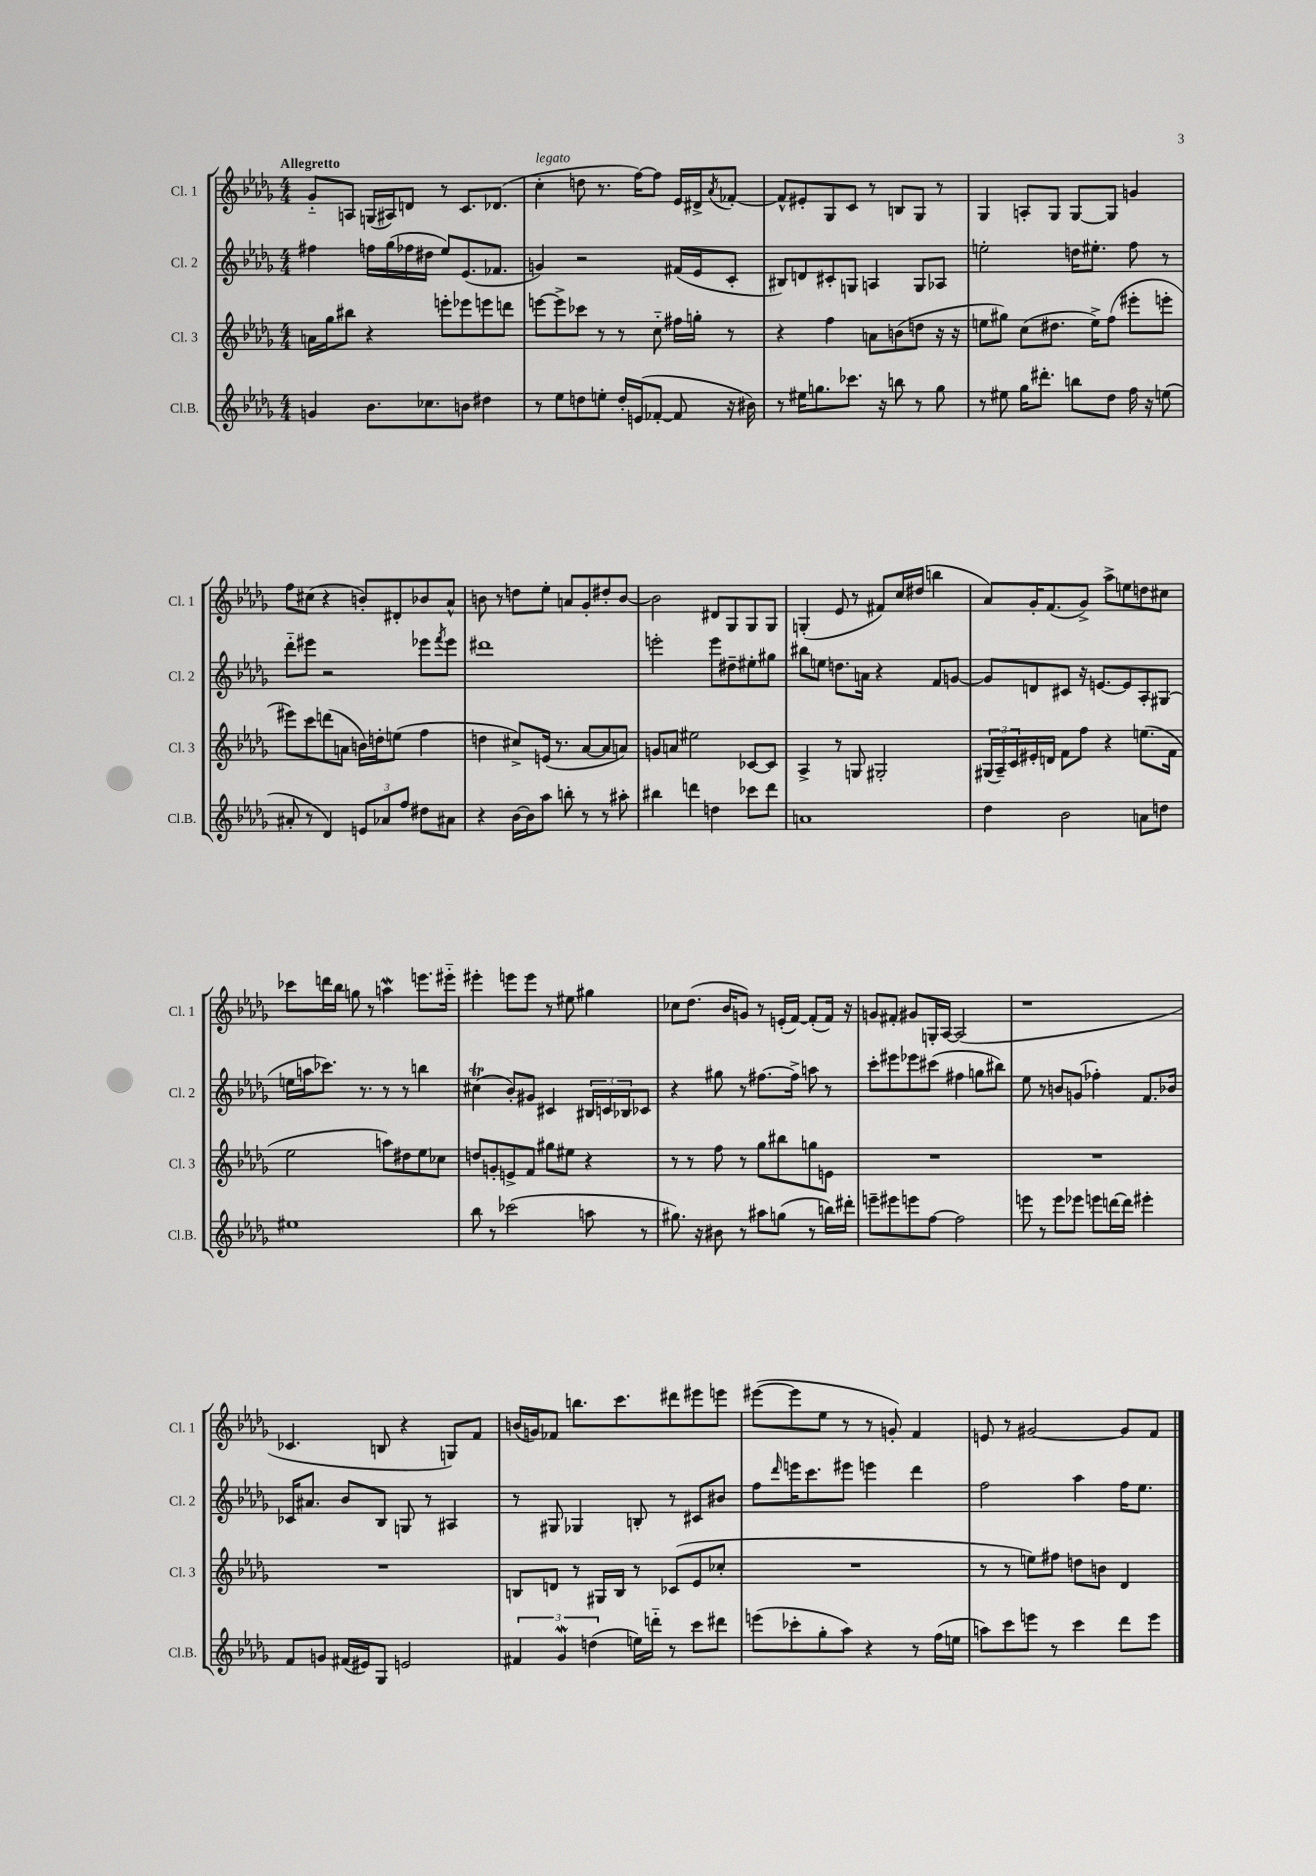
<<
\new StaffGroup <<
\new Staff = "s0" \with { instrumentName = "Cl. 1" shortInstrumentName = "Cl. 1" } {
    \clef treble \key des \major \numericTimeSignature \time 4/4 \tempo "Allegretto"
    ges'8-_ a8 g16( ais16) d'8 r8 c'8. des'8.( |
    c''4-.^\markup { \italic "legato" } d''8 r8. f''16~) f''8 ees'16 dis'16-> \acciaccatura { aes'8 } fes'8~-. |
    fes'8-^ eis'8-. ges8 c'8 r8 b8 ges8 r8 |
    ges4 a8-. ges8 ges8~ ges8 g'4 |
    f''8 cis''8( r4 b'8-.) dis'8-. bes'8 aes'8-^ |
    b'8 r8 d''8 ees''8-. a'8 ges'8-. dis''8-. b'8~ |
    b'2 dis'8 ges8 ges8 ges8 |
    g4-.( ees'8 r8 fis'8) c''16 dis''16( b''4 |
    aes'8) ges'16-. f'8.( ges'8->) aes''8-> e''8 d''8 cis''8 |
    ces'''8 d'''16 bes''16 g''8 r8 a''4\mordent e'''8. eis'''16-_ |
    eis'''4-. e'''8 e'''8 r8 eis''8 gis''4 |
    ces''8 des''8.( bes'16 g'8) r8 e'16-.( f'16~) f'8-.( f'16) r16 |
    g'8 fis'8-. gis'8 g16-. aes16~ aes2( |
    r1 |
    ces'4. b8 r4 g8) f'8 |
    b'16( g'16) fes'8 b''8. c'''8. dis'''8 eis'''8 e'''8 |
    eis'''8~( eis'''8 ees''8 r8 r8 g'8-.) f'4 |
    e'8 r8 gis'2~ gis'8 f'8 \bar "|." |
}
\new Staff = "s1" \with { instrumentName = "Cl. 2" shortInstrumentName = "Cl. 2" } {
    \clef treble \key des \major \numericTimeSignature \time 4/4
    fis''4 f''16 ges''16( fes''16 dis''16 ees''8) ees'8.( fes'8. |
    g'4) r2 fis'16( ees'16 c'8-. |
    bis8) d'8 cis'8-. g8 a4 g8 aes8 |
    e''2-. d''16 eis''8.-. f''8 r8 |
    des'''8-_ eis'''8 r2 ees'''8 \acciaccatura { f'''8 } ees'''8 |
    dis'''1 |
    e'''2-. e'''8 dis''8-- eis''8-. gis''8 |
    bis''8 e''8 d''8. a'16 r4 f'8 g'8~ |
    g'8 d'8 cis'8 r16 e'8.~ e'8 aes8-. gis8( |
    e''16 a''16 ces'''8.) r8. r8 r8 b''4 |
    cis''4\trill( bes'8-.) gis'8 cis'4 \tuplet 3/2 { bis16 c'16 bes16 } ces'8 |
    r4 gis''8 r8 fis''8.~ fis''16-> a''8 r8 |
    c'''8-. eis'''8 ees'''8 cis'''8( fis''4 g''8 bis''8) |
    ees''8 r8 b'8 g'8( fes''4-.) f'8. bes'16 |
    ces'16 ais'8. bes'8 bes8 g8 r8 ais4 |
    r8 gis8 ges4 b8-. r8 cis'8 bis'8 |
    f''8 \grace { des'''16 } e'''16 c'''8. eis'''8 e'''4 des'''4 |
    f''2 aes''4 f''16 ees''8. \bar "|." |
}
\new Staff = "s2" \with { instrumentName = "Cl. 3" shortInstrumentName = "Cl. 3" } {
    \clef treble \key des \major \numericTimeSignature \time 4/4
    a'16 ges''16 bis''8 r4 e'''8-. ees'''8 e'''8 d'''8 |
    e'''8~ e'''8-> ces'''8 r8 r8 c''8-_ fis''16 g''16-. r8 |
    r4 f''4 a'8 b'8( d''8 r16 r16 |
    e''8 gis''8) c''8( dis''8. e''16->) f''8( eis'''8-. e'''8-. |
    eis'''8) c'''8 d'''8( a'8 b'16) d''16-. e''8( f''4 |
    d''4 cis''8->) e'16( r8. aes'8~ aes'8 a'8) |
    g'8 a'8 eis''2 ces'8~ ces'8 |
    aes4-> r8 g8 gis2-. |
    \tuplet 3/2 { gis16( aes16--) c'16 } eis'16-. d'16 f'8 f''8 r4 e''8.( f'16 |
    ees''2 a''8) dis''8 ees''8 ces''8 |
    d''8 g'8-. e'8-> f'8 gis''8 eis''8 r4 |
    r8 r8 f''8 r8 ges''8 bis''8 g''8 e'8 |
    R1 |
    R1 |
    R1 |
    b8 d'8 r8 gis16 b16 r8 ces'8( ees'8 ces''8-. |
    R1 |
    r8 r8 e''8) fis''8 d''8 b'8 des'4 \bar "|." |
}
\new Staff = "s3" \with { instrumentName = "Cl.B." shortInstrumentName = "Cl.B." } {
    \clef treble \key des \major \numericTimeSignature \time 4/4
    g'4 bes'8. ces''8. b'8 dis''4 |
    r8 ees''8 d''8 e''8-. d''16-. e'16( fes'8~-. fes'8 r16 bis'16) |
    r8 eis''16 g''8. ces'''8. r16 b''8 r8 g''8 |
    r8 eis''8 ges''16 dis'''8.-. b''8 des''8 f''16 r16 e''8( |
    ais'8-. r8 des'4) \tuplet 3/2 { e'8 aes'8 f''8 } dis''8 ais'8 |
    r4 bes'16~ bes'16 aes''8 b''8-. r8 r8 ais''8-. |
    bis''4 d'''4 d''4 ces'''8 d'''8 |
    a'1 |
    des''4 bes'2 a'8 d''8 |
    eis''1 |
    bes''8 r8 ces'''2( a''8 r8 |
    gis''8.) r16 bis'8 r8 ais''8 g''8( r8 b''16) dis'''16-. |
    e'''8-- eis'''8 e'''8 f''8~ f''2 |
    e'''8 r8 e'''8 ees'''8 e'''8 d'''16~ d'''16 eis'''4-. |
    f'8 g'8 fis'16( eis'16) ges8 e'2 |
    \tuplet 3/2 { fis'4 ges'4\mordent d''4( } e''16) d'''16-_ r8 c'''8 dis'''8 |
    e'''8( ces'''8-. ges''8-. aes''8) r4 r8 f''16( e''16 |
    a''8) c'''8 e'''8 r8 c'''4 des'''8 e'''8 \bar "|." |
}
>>
>>
\layout { \context { \Score \remove "Bar_number_engraver" } }
